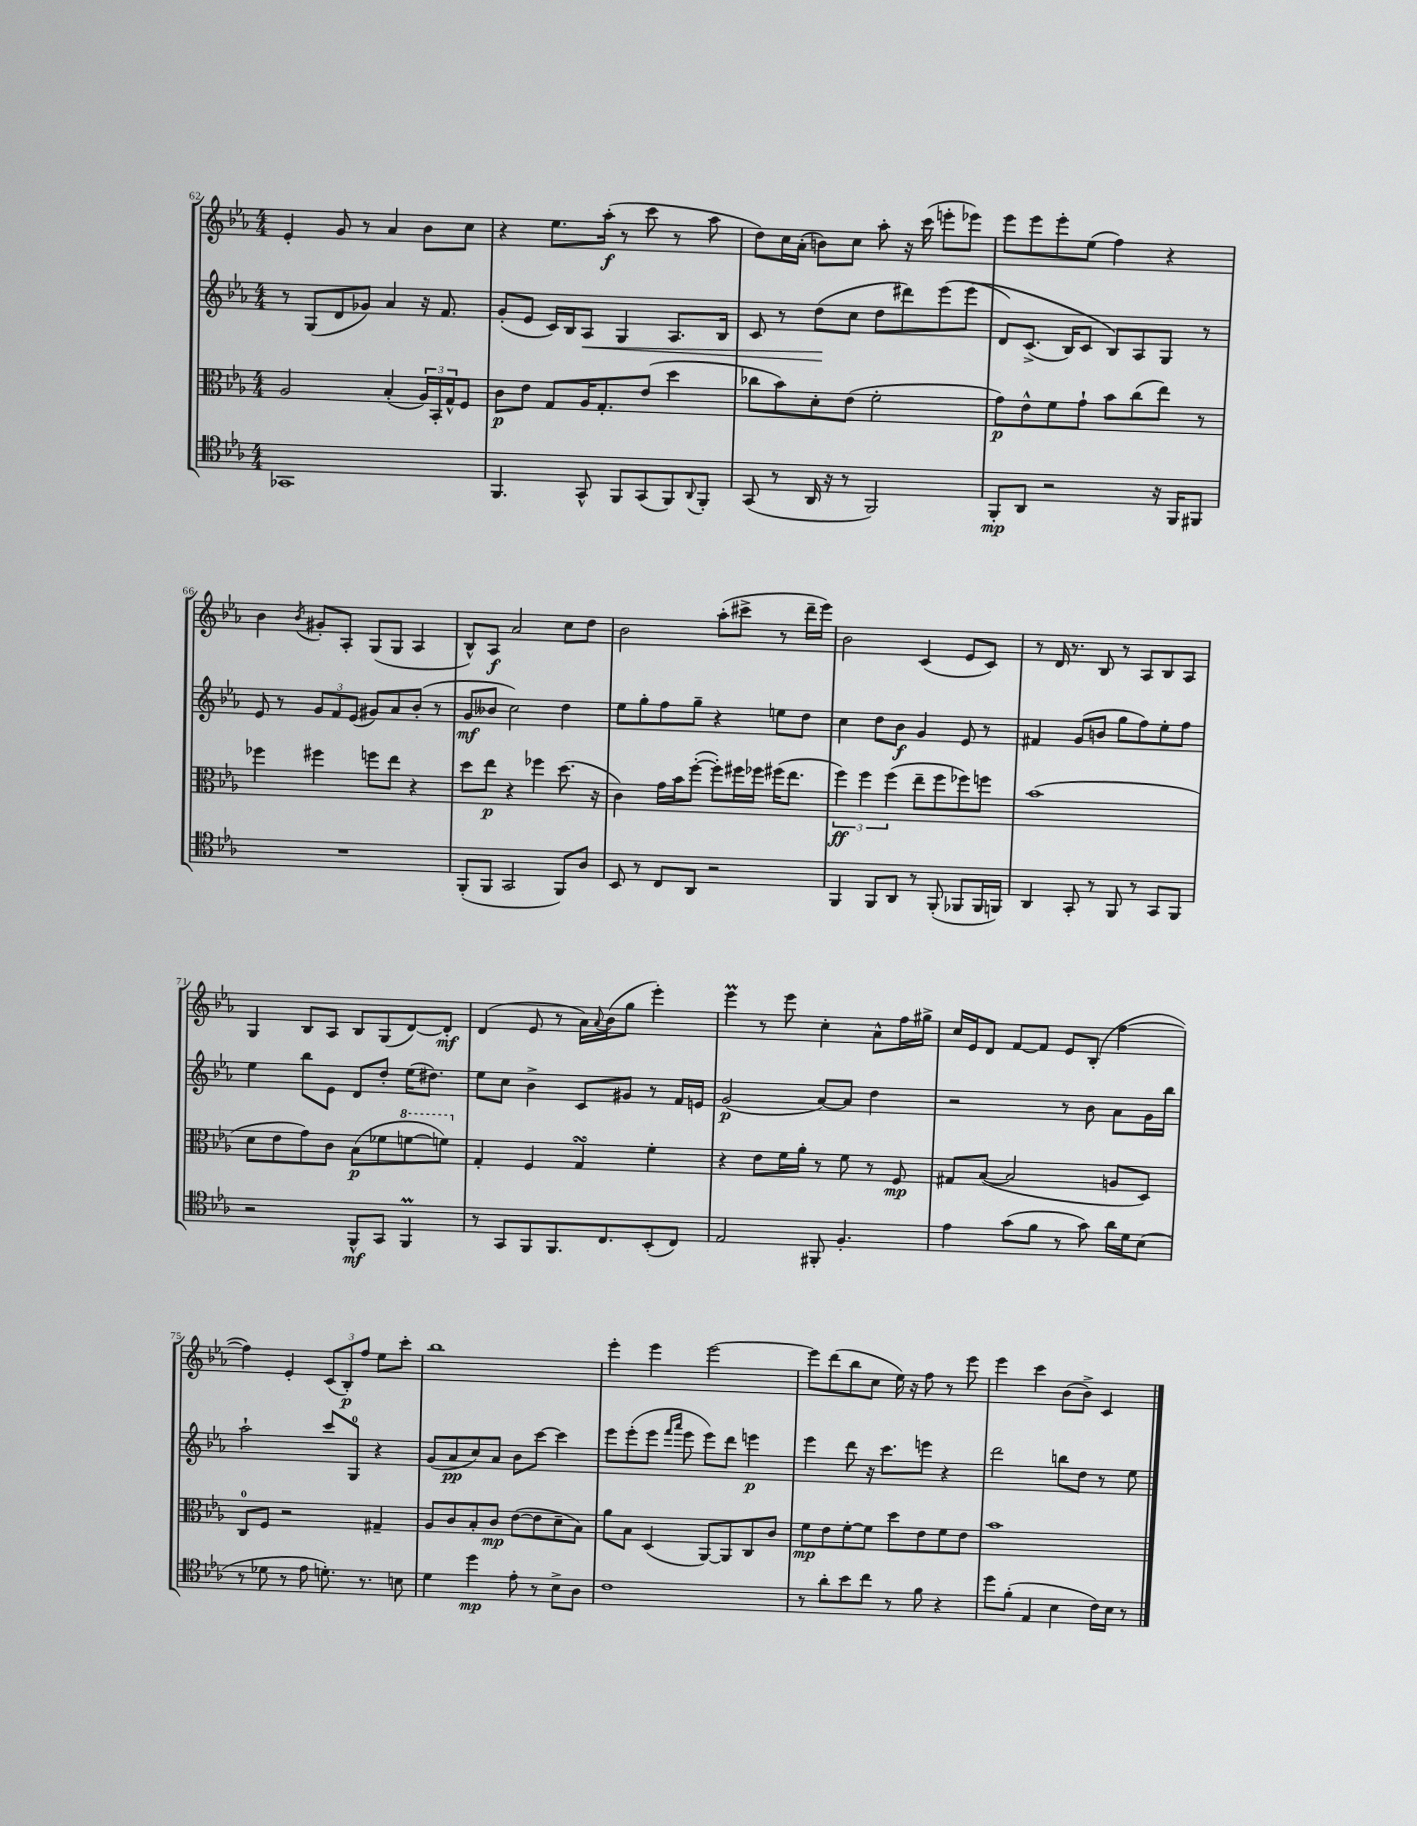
<<
\new StaffGroup <<
\new Staff = "s0" {
    \clef treble \key ees \major \numericTimeSignature \time 4/4
    ees'4-. g'8 r8 aes'4 bes'8 c''8 |
    r4 ees''8. aes''16-.\f( r8 c'''8 r8 aes''8 |
    d''8) c''16 aes'16-.( b'8) c''8 aes''8-. r16 c'''16( e'''8-. ees'''8) |
    ees'''8 ees'''8 ees'''8-. ees''8( f''4) r4 |
    bes'4 \acciaccatura { bes'8 } gis'8-. aes8-. g8( g8 aes4 |
    bes8-^) aes8\f aes'2 c''8 d''8 |
    bes'2 aes''8-.( cis'''8-> r8 d'''16-- ees'''16) |
    bes'2 c'4( ees'8 c'8) |
    r8 d'16 r8. bes8 r8 aes8 bes8 aes8 |
    g4 bes8 aes8 bes8 g8( d'8~) d'8-.\mf |
    d'4( ees'8 r8 aes'16) \appoggiatura { aes'8 } bes'16( g''8 ees'''4-.) |
    ees'''4\prall r8 ees'''8 c''4-. aes'8-^ f''16 gis''16-> |
    c''16 ees'16 d'8 f'8~ f'8 ees'8 bes8-.( f''4~ |
    f''4) ees'4-. \tuplet 3/2 { c'8( bes8-.\p) f''8 } ees''8 c'''8-. |
    bes''1 |
    ees'''4-. ees'''4 ees'''2~ |
    ees'''8 d'''8( bes''8 c''8 ees''16) r16 f''8 r8 ees'''8 |
    ees'''4 c'''4 bes'8( bes'8->) c'4 \bar "|." |
}
\new Staff = "s1" {
    \clef treble \key ees \major \numericTimeSignature \time 4/4
    r8 g8( d'8 ges'8) aes'4 r16 f'8. |
    g'8-.( ees'8 c'16) bes16 aes8\< g4 aes8. bes16 |
    c'8 r8 d''8\!( c''8 d''8 dis'''8) ees'''8( ees'''8\( |
    d'8) c'8.->( bes16) c'8 bes8\) aes8 g8 r8 |
    ees'8 r8 \tuplet 3/2 { g'8 f'8 ees'8( } gis'8) aes'8 bes'8-.( r8 |
    g'8\mf beses'8 c''2) d''4 |
    ees''8 g''8-. f''8 g''8-- r4 e''8 d''8 |
    c''4 d''8 bes'8\f g'4 ees'8 r8 |
    fis'4 g'8( b'8 g''8 f''8) ees''8-. f''8 |
    ees''4 bes''8 ees'8 d'8 d''8-. ees''16( dis''8.) |
    ees''8 c''8 bes'4-> c'8 gis'8 r8 f'16 e'16 |
    g'2\p( aes'8~) aes'8 d''4 |
    r2 r8 bes'8 aes'8 g'16 bes''16 |
    aes''2-! c'''8 g8-0 r4 |
    g'8( aes'8\pp c''8) aes'8 bes'8 c'''8~ c'''4 |
    ees'''8 ees'''8-.( ees'''8 \grace { f'''16 aes'''16 } ees'''8 ees'''8) d'''8 e'''4\p |
    ees'''4 d'''8 r16 c'''8. e'''8 r4 |
    d'''2 b''8 d''8 r8 ees''8 \bar "|." |
}
\new Staff = "s2" {
    \clef alto \key ees \major \numericTimeSignature \time 4/4
    aes2 bes4-.( \tuplet 3/2 { aes16) bes,16-. g16-^ } f8 |
    c'8\p ees'8 g8 aes16 g8.-. ees'8( d''4 |
    ces''8 bes'8) d'8-. ees'8( f'2-. |
    g'8\p) ees'8-^ f'8 g'8-! bes'8 c''8( ees''8) r8 |
    fes''4 fis''4 f''8 ees''8 r4 |
    d''8 ees''8\p r4 fes''4 d''8.( r16 |
    c'4) g'16 bes'16 f''8~-.( f''8-.) fis''16 fes''16 fis''16( ees''8. |
    \tuplet 3/2 { f''4\ff) f''4 f''4( } ees''8-- f''8 fes''8) f''8 |
    bes'1( |
    d'8 ees'8 g'8) c'8 bes8\p( fes'8 \ottava #1 f''!8~ f''!8) \ottava #0 |
    g4-. f4 g4\turn f'4-. |
    r4 ees'8 f'16 aes'16-. r8 f'8 r8 f8\mp |
    gis8 bes8~( bes2 a8 d8) |
    c8-0 f8 r2 gis4-- |
    aes8 c'8 bes8-. c'8\mp ees'8~( ees'8 d'8-- bes8) |
    aes'8 bes8 d4( aes,8~) aes,8 c8 c'8 |
    f'8\mp ees'8 f'8~-. f'8 d''8 ees'8 f'8 ees'8 |
    bes'1 \bar "|." |
}
\new Staff = "s3" {
    \clef tenor \key ees \major \numericTimeSignature \time 4/4
    ges,1 |
    f,4. g,8-^ f,8 g,8( f,8) \appoggiatura { aes,8 } f,8-. |
    g,8( r8 aes,16 r16 r8 f,2) |
    f,8-.\mp aes,8 r2 r16 f,16 fis,8 |
    R1 |
    f,8-.( f,8 g,2 f,8) aes8 |
    bes,8 r8 c8 aes,8 r2 |
    f,4 f,8 aes,8 r8 f,8-.( fes,8 fes,16 f,16) |
    aes,4 g,8-. r8 f,8 r8 g,8 f,8 |
    r2 f,8-^\mf g,8 f,4\prall |
    r8 g,8 f,8 f,8. c8. bes,8-.( c8) |
    ees2 fis,8-. f4.-. |
    ees'4 g'8( f'8 r8 g'8) aes'16 d'16 bes8( |
    r8 des'8 r8 ees'8 d'8.-.) r8. b8 |
    d'4 d''4\mp ees'8-. r8 bes8-> aes8 |
    c'1 |
    r8 aes'8-. bes'8 c''8 r8 f'8 r4 |
    d''8 f'8-.( ees4 bes4 c'16) bes16 r8 \bar "|." |
}
>>
>>
\layout { \context { \Score currentBarNumber = #62 } }
